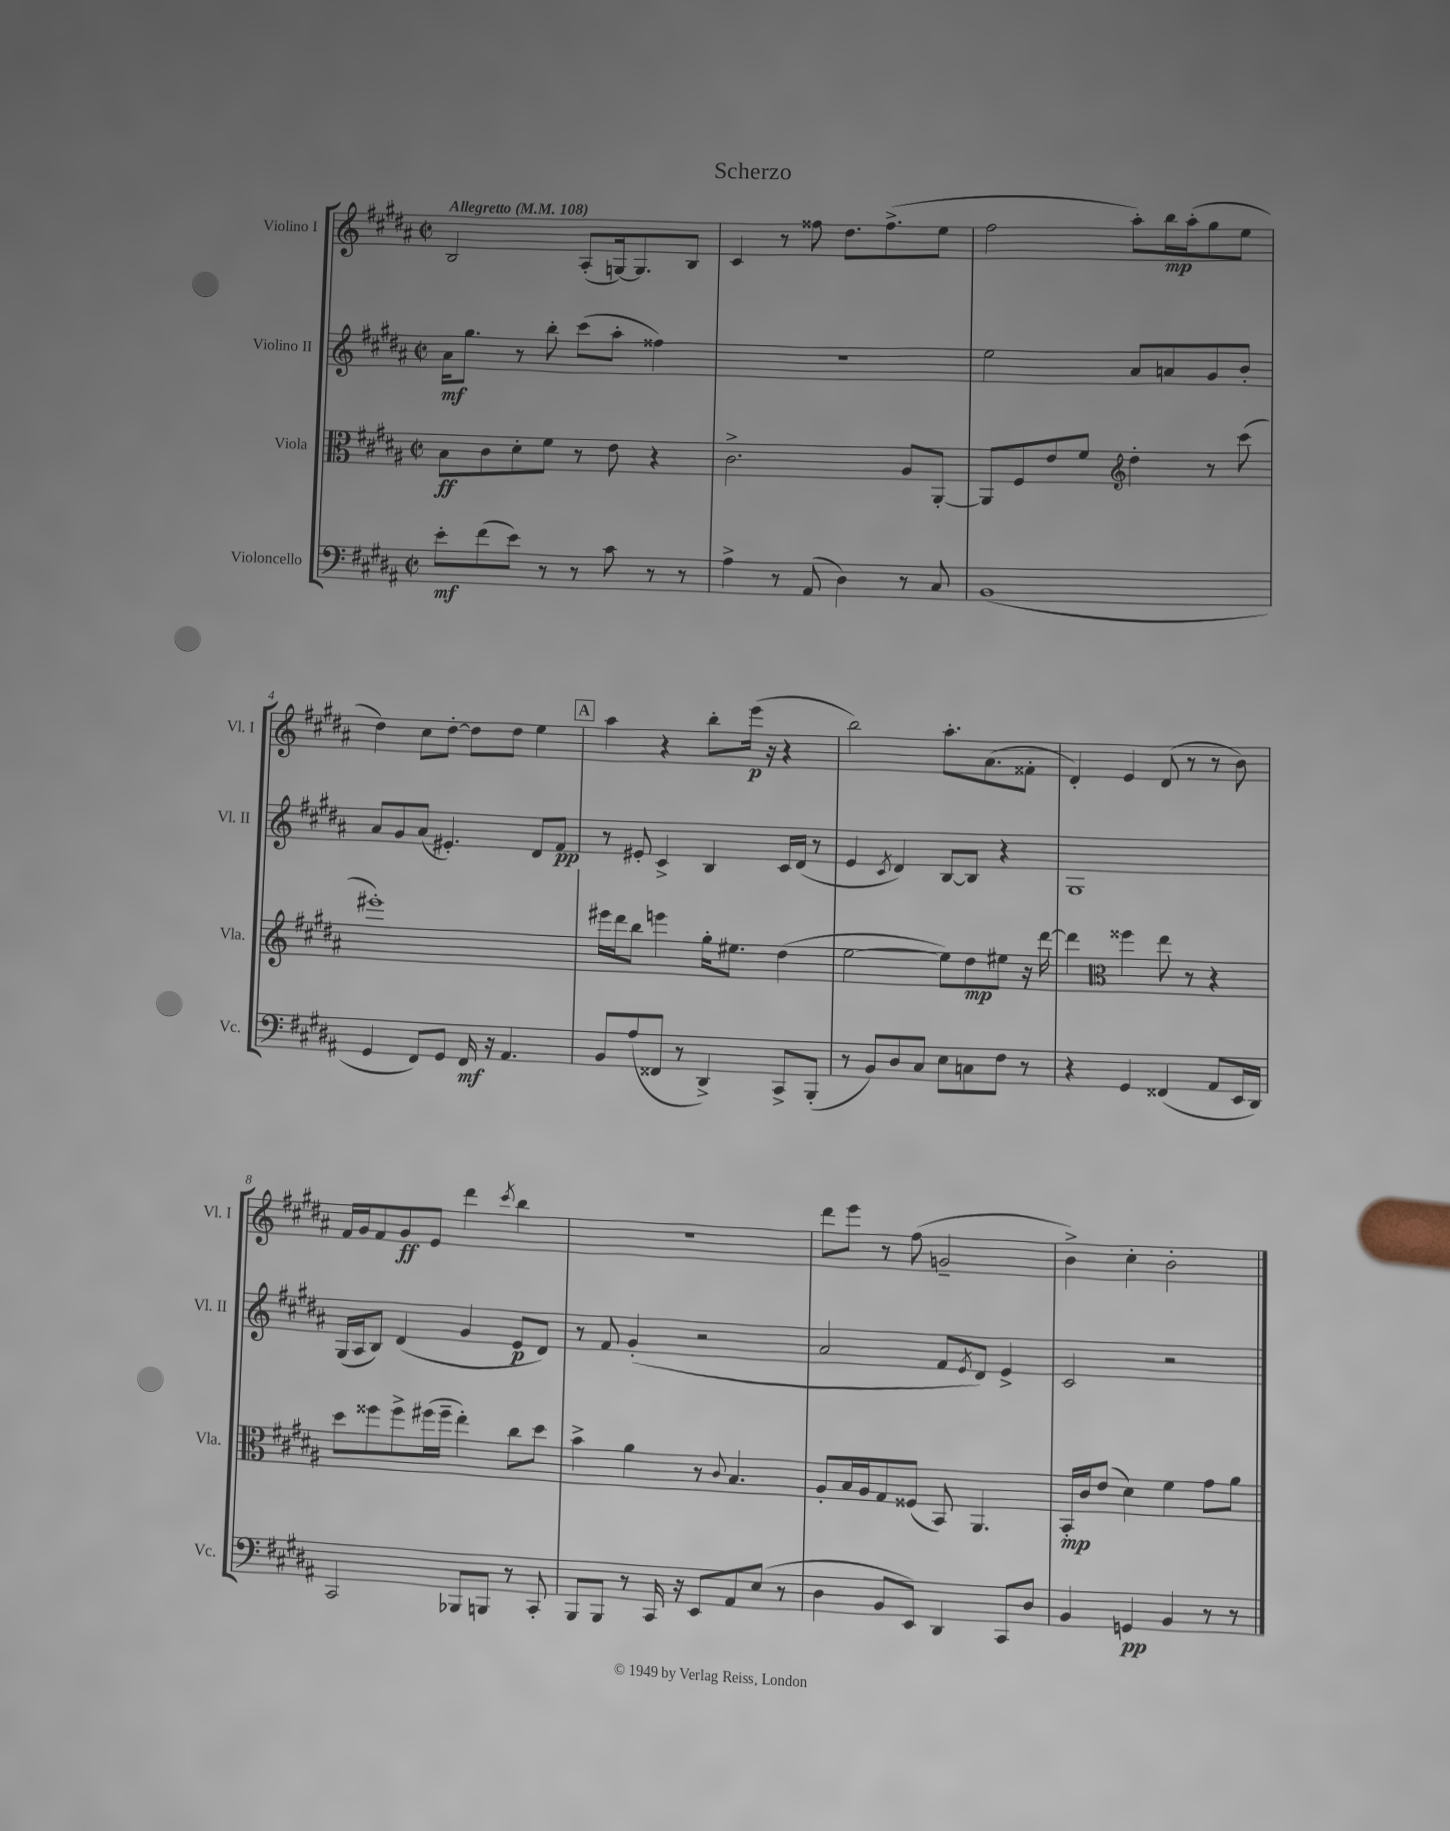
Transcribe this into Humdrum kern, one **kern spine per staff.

**kern	**dynam	**kern	**dynam	**kern	**dynam	**kern	**dynam
*part4	*part4	*part3	*part3	*part2	*part2	*part1	*part1
*staff4	*staff4	*staff3	*staff3	*staff2	*staff2	*staff1	*staff1
*I"Violoncello	*	*I"Viola	*	*I"Violino II	*	*I"Violino I	*
*I'Vc.	*	*I'Vla.	*	*I'Vl. II	*	*I'Vl. I	*
*clefF4	*	*clefC3	*	*clefG2	*	*clefG2	*
*k[f#c#g#d#a#]	*	*k[f#c#g#d#a#]	*	*k[f#c#g#d#a#]	*	*k[f#c#g#d#a#]	*
*M2/2	*	*M2/2	*	*M2/2	*	*M2/2	*
*met(c|)	*	*met(c|)	*	*met(c|)	*	*met(c|)	*
*MM108	*	*MM108	*	*MM108	*	*MM108	*
=1	=1	=1	=1	=1	=1	=1	=1
!	!	!	!	!	!	!LO:TX:a:B:t=Allegretto	!
8e'\L	mf	8B\L	ff	16a#\KL	mf	2B/	.
.	.	.	.	8.gg#\J	.	.	.
(8f#\	.	8c#\	.	.	.	.	.
8e\J)	.	8d#'\	.	8r	.	.	.
8r	.	8f#\J	.	8bb'\	.	.	.
8r	.	8r	.	(8ccc#\L	.	(8A#'/L	.
8c#\	.	8e\	.	8aa#'\J	.	[16Gn/k)	.
.	.	.	.	.	.	8.G/]	.
8r	.	4r	.	4ff##X\)	.	.	.
8r	.	.	.	.	.	8B/J	.
=2	=2	=2	=2	=2	=2	=2	=2
4A#^\	.	2.c#^\	.	1r	.	4c#/	.
8r	.	.	.	.	.	8r	.
(8AA#/	.	.	.	.	.	8ff##X\	.
4D#\)	.	.	.	.	.	8.dd#\L	.
.	.	.	.	.	.	(8.ff##^\	.
8r	.	8A#/L	.	.	.	.	.
8C#/	.	[8AA#'/J	.	.	.	8ee\J	.
=3	=3	=3	=3	=3	=3	=3	=3
(1BB	.	8AA#/L]	.	2ee\	.	2ff#\	.
.	.	8F#/	.	.	.	.	.
.	.	8e/	.	.	.	.	.
.	.	8f#/J	.	.	.	.	.
*	*	*clefG2	*	*	*	*	*
.	.	4dd#'\	.	8a#/L	.	8aa#'\L)	.
.	.	.	.	8an/	.	16bb\L	mp
.	.	.	.	.	.	(16aa#'\J	.
.	.	8r	.	8g#/	.	8gg#\	.
.	.	(8ccc#\	.	8b'/J	.	8ee\J	.
!!LO:LB:g=z
=4	=4	=4	=4	=4	=4	=4	=4
4GG#/	.	1eee#X')	.	8a#/L	.	4dd#\)	.
.	.	.	.	8g#/	.	.	.
8FF#/L)	.	.	.	(8a#/J	.	8cc#\L	.
8GG#/J	.	.	.	4.e#X'/)	.	[8dd#'\J	.
16FF#/	mf	.	.	.	.	8dd#\L]	.
16r	.	.	.	.	.	.	.
4.AA#/	.	.	.	.	.	8dd#\J	.
.	.	.	.	8d#/L	.	4ee\	.
.	.	.	.	8f#/J	pp	.	.
!!LO:REH:place=s1:t=A
=5	=5	=5	=5	=5	=5	=5	=5
8BB/L	.	16eee#X\LL	.	8r	.	4aa#\	.
.	.	16ddd#\J	.	.	.	.	.
(8A#/	.	8bb\J	.	8e#X'/	.	.	.
8FF##X/J	.	4eeen\	.	4c#^/	.	4r	.
8r	.	.	.	.	.	.	.
4DD#^/)	.	16gg#'\KL	.	4B/	.	8bb'\L	.
.	.	8.ee#X\J	.	.	.	.	.
.	.	.	.	.	.	(16eee\Jk	p
.	.	.	.	.	.	16r	.
8CC#^/L	.	(4dd#\	.	16c#/LL	.	4r	.
.	.	.	.	(16d#/JJ	.	.	.
(8BBB'/J	.	.	.	8r	.	.	.
=6	=6	=6	=6	=6	=6	=6	=6
8r	.	[2ee\	.	4e/	.	2bb\)	.
8BB/L)	.	.	.	.	.	.	.
.	.	.	.	8qc#/	.	.	.
8D#/	.	.	.	4d#/)	.	.	.
8C#/J	.	.	.	.	.	.	.
8E\L	.	8ee\L])	.	[8B/L	.	8.aa#'\L	.
8Cn\	.	8dd#\	mp	8B/J]	.	.	.
.	.	.	.	.	.	(8.a#\	.
8F#\J	.	8ee#X\J	.	4r	.	.	.
8r	.	16r	.	.	.	8f##X'\J	.
.	.	[16ddd#\	.	.	.	.	.
=7	=7	=7	=7	=7	=7	=7	=7
4r	.	4ddd#\]	.	1G#	.	4d#'/)	.
*	*	*clefC3	*	*	*	*	*
4GG#/	.	4ff##X\	.	.	.	4e/	.
(4FF##X/	.	8ee\	.	.	.	(8d#/	.
.	.	8r	.	.	.	8r	.
8AA#/L	.	4r	.	.	.	8r	.
16EE/L	.	.	.	.	.	8b\)	.
16DD#/JJ)	.	.	.	.	.	.	.
!!LO:LB:g=z
=8	=8	=8	=8	=8	=8	=8	=8
2CC#/	.	8dd#\L	.	(16G#/LL	.	16f#/LL	.
.	.	.	.	16A#/J	.	16g#/J	.
.	.	8ff##X\	.	8B/J)	.	8f#/	.
.	.	8ff##^\	.	(4d#/	.	8g#/	ff
.	.	(16ff#X\L	.	.	.	8e/J	.
.	.	16ff#~\JJ	.	.	.	.	.
8BBB-X/L	.	4ee'\)	.	4g#/	.	4ddd#\	.
8BBBn/J	.	.	.	.	.	.	.
.	.	.	.	.	.	8qccc#/	.
8r	.	8cc#\L	.	8e/L	p	4bb\	.
8CC#'/	.	8dd#\J	.	8d#/J)	.	.	.
=9	=9	=9	=9	=9	=9	=9	=9
8BBB/L	.	4b^\	.	8r	.	1r	.
8BBB/J	.	.	.	8f#/	.	.	.
8r	.	4a#\	.	(4g#'/	.	.	.
16CC#/	.	.	.	.	.	.	.
16r	.	.	.	.	.	.	.
8EE/L	.	8r	.	2r	.	.	.
.	.	8qqc#/	.	.	.	.	.
8AA#/	.	4.B/	.	.	.	.	.
(8E/J	.	.	.	.	.	.	.
8r	.	.	.	.	.	.	.
=10	=10	=10	=10	=10	=10	=10	=10
4D#\	.	8A#'/L	.	2a#/	.	8ddd#\L	.
.	.	16B/L	.	.	.	8eee\J	.
.	.	16A#/J	.	.	.	.	.
8BB/L	.	8G#/	.	.	.	8r	.
8EE/J)	.	(8F##X/J	.	.	.	(8ff#\	.
4DD#/	.	8BB/)	.	8f#/L	.	2gn~/	.
.	.	.	.	8qe/	.	.	.
.	.	4.AA#/	.	8d#/J)	.	.	.
8CC#/L	.	.	.	4e^/	.	.	.
8D#/J	.	.	.	.	.	.	.
=11	=11	=11	=11	=11	=11	=11	=11
4BB/	.	16BB'/LL	mp	2c#/	.	4b^\)	.
.	.	16c#/J	.	.	.	.	.
.	.	(8e/J	.	.	.	.	.
4GGn/	pp	4d#\)	.	.	.	4cc#'\	.
4BB/	.	4f#\	.	2r	.	2b'\	.
8r	.	8g#\L	.	.	.	.	.
8r	.	8a#\J	.	.	.	.	.
==	==	==	==	==	==	==	==
*-	*-	*-	*-	*-	*-	*-	*-
